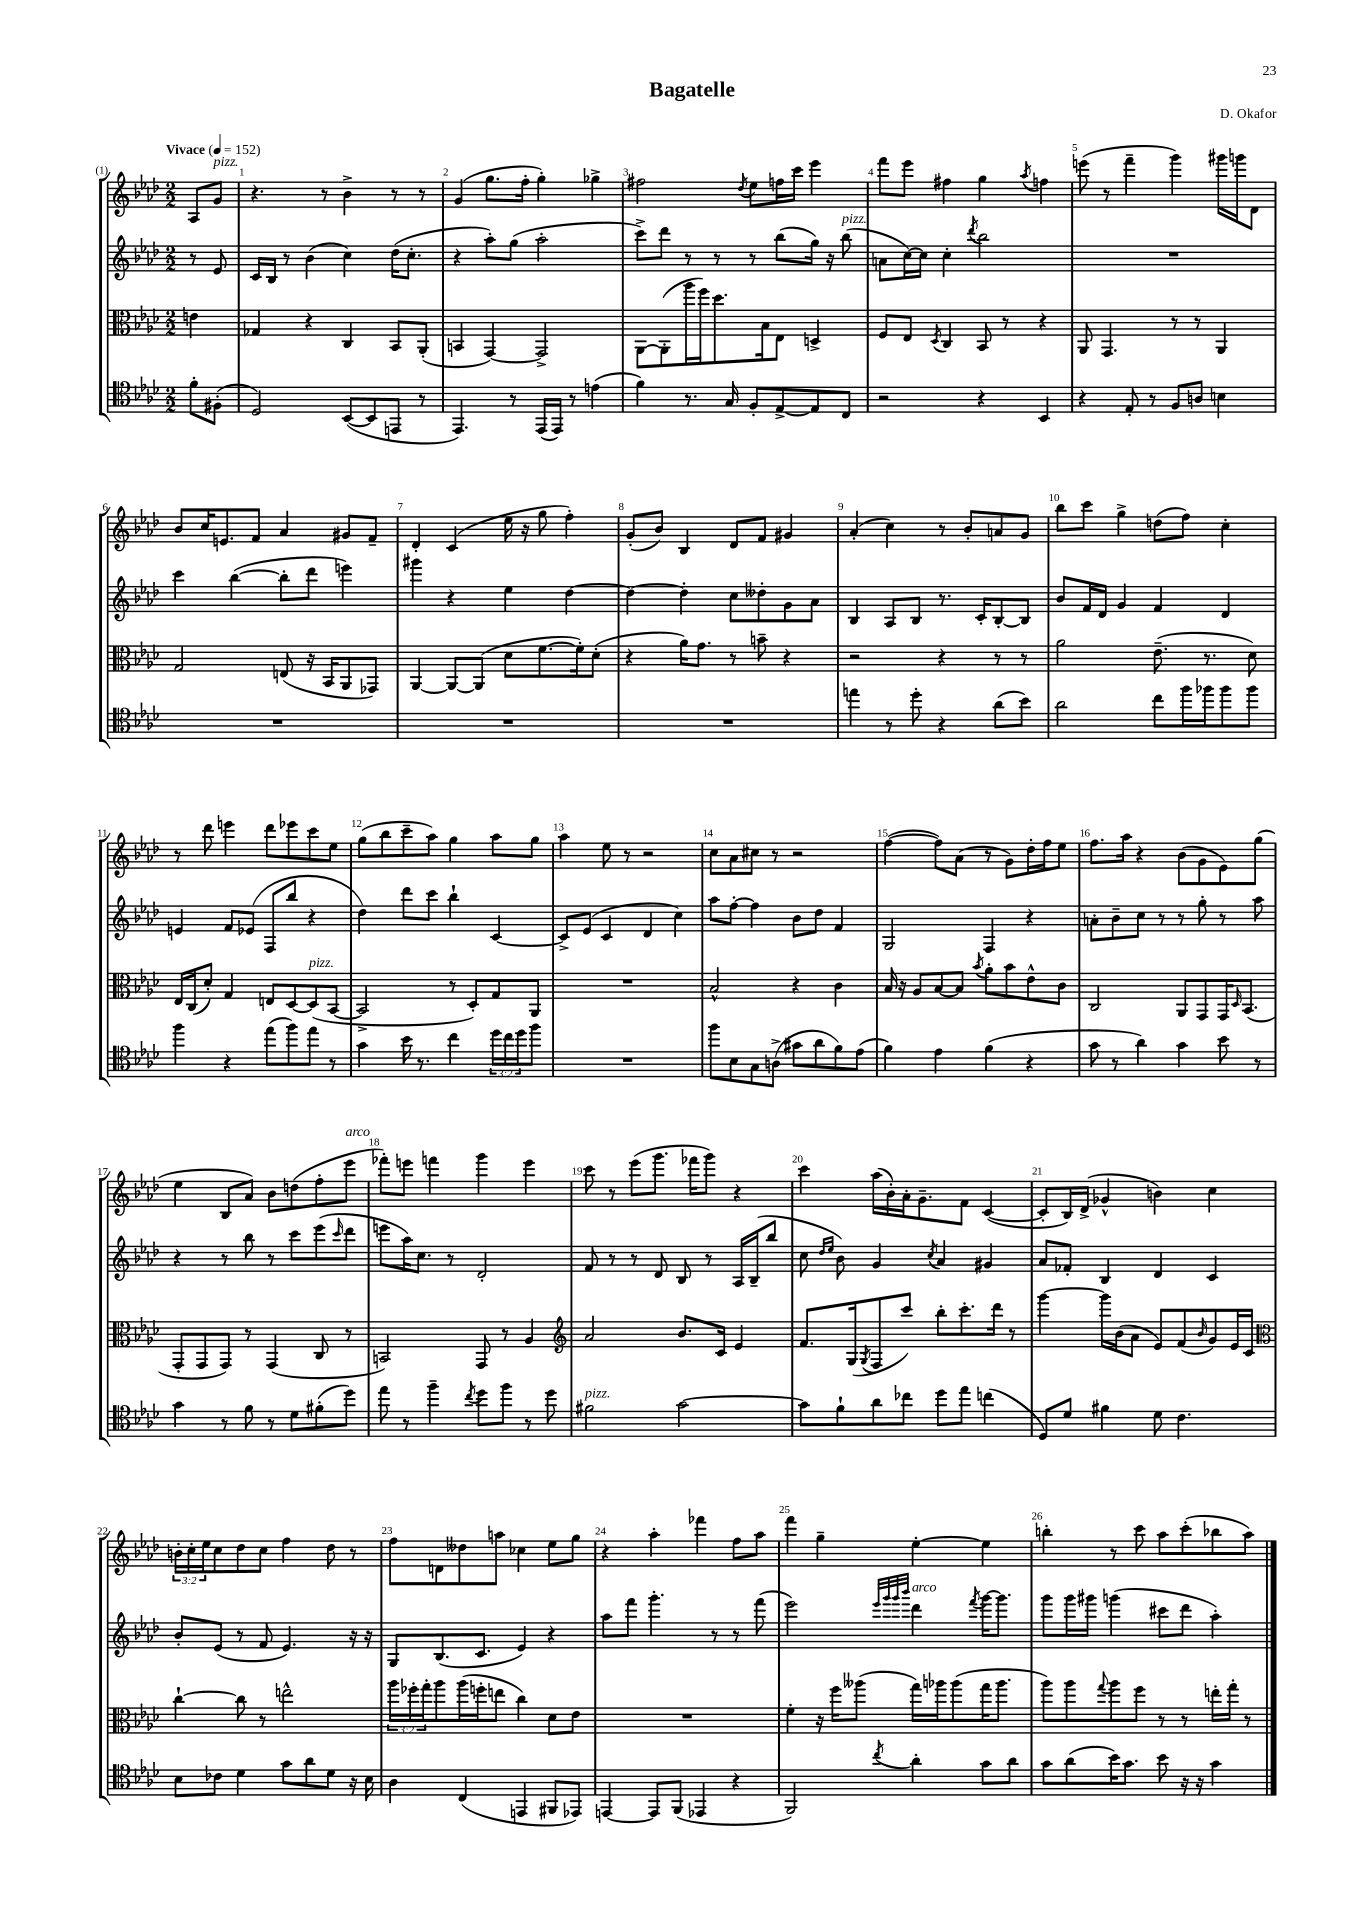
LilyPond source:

\header { title = "Bagatelle" composer = "D. Okafor" }
<<
\new StaffGroup <<
\new Staff = "s0" {
    \clef treble \key aes \major \numericTimeSignature \time 2/2 \override Staff.TupletNumber.text = #tuplet-number::calc-fraction-text \partial 4 \tempo "Vivace" 4 = 152
    aes8 g'8^\markup { \italic "pizz." } |
    r4. r8 bes'4-> r8 r8 |
    g'4( g''8. f''16-. g''4-.) ges''4-> |
    fis''2 \acciaccatura { des''8 } ees''8 f''16 c'''16 ees'''4 |
    f'''8 ees'''8 fis''4 g''4 \acciaccatura { aes''8 } f''4 |
    e'''8( r8 f'''4-- g'''4) gis'''16 g'''16 des'8 |
    bes'8 c''16 e'8. f'8 aes'4 gis'8 f'8-- |
    des'4-. c'4( ees''16 r16 g''8 f''4-.) |
    g'8-.( bes'8) bes4 des'8 f'8 gis'4 |
    aes'4-.( c''4) r8 bes'8-. a'8 g'8 |
    bes''8 c'''8 g''4-> d''8( f''8) c''4-. |
    r8 des'''8 e'''4 des'''8 ees'''8 c'''8 ees''8 |
    g''8( bes''8 c'''8-- aes''8) g''4 aes''8 g''8 |
    aes''4 ees''8 r8 r2 |
    c''8 aes'8 cis''8 r8 r2 |
    f''4~( f''8) aes'8( r8 g'8) des''16-. f''16 ees''8 |
    f''8. aes''16 r4 bes'8( g'8 ees'8) g''8( |
    ees''4 bes8 aes'8) bes'8 d''8( f''8-. ees'''8^\markup { \italic "arco" } |
    fes'''8-.) e'''8 f'''4 g'''4 e'''4 |
    c'''8 r8 ees'''8( g'''8. fes'''16 g'''8) r4 |
    c'''4 aes''16( bes'16-.) aes'16-. g'8.-- f'8 c'4~( |
    c'8-. bes16) des'16->( ges'4-^ b'4) c''4 |
    \tuplet 3/2 { b'16-. c''16-. ees''16 } c''8 des''8 c''8 f''4 des''8 r8 |
    f''8 d'8 deses''8 a''8 ces''4 ees''8 g''8 |
    r4 aes''4-. fes'''4 f''8 aes''8 |
    f'''4 g''4-- ees''4~-. ees''4 |
    b''4-. r8 c'''8 aes''8 c'''8-.( bes''8 aes''8) \bar "|." |
}
\new Staff = "s1" {
    \clef treble \key aes \major \numericTimeSignature \time 2/2 \partial 4
    r8 ees'8 |
    c'16 bes16 r8 bes'4( c''4) des''16( c''8.-. |
    r4 aes''8-.) g''8( aes''2-. |
    c'''8->) des'''8 r8 r8 r8 bes''8( g''16) r16 bes''8^\markup { \italic "pizz." }( |
    a'8 c''16~) c''16 c''4-. \acciaccatura { des'''8 } bes''2 |
    R1 |
    c'''4 bes''4~( bes''8-. des'''8 e'''4) |
    gis'''4 r4 ees''4 des''4~ |
    des''4~ des''4-. c''8 deses''8-. g'8 aes'8 |
    bes4 aes8 bes8 r8. c'16-. bes8~-. bes8 |
    bes'8 f'16 des'16 g'4 f'4 des'4 |
    e'4 f'8 ees'8( f8 bes''8 r4 |
    des''4) des'''8 c'''8 bes''4-! c'4~ |
    c'8-> ees'8( c'4 des'4 c''4) |
    aes''8 f''8~-. f''4 bes'8 des''8 f'4 |
    g2 f4 r4 |
    a'8-. bes'8-- c''8 r8 r8 g''8-. r8 aes''8 |
    r4 r8 bes''8 r8 c'''8 ees'''8( \grace { c'''16 } des'''8 |
    e'''8 aes''16) c''8. r8 des'2-. |
    f'8 r8 r8 des'8 bes8 r8 aes16 bes16--( bes''8 |
    c''8 \grace { des''16 ees''16 } bes'8) g'4 \acciaccatura { c''8 } aes'4 gis'4 |
    aes'8 fes'8-. bes4 des'4 c'4 |
    bes'8-. ees'8( r8 f'8 ees'4.) r16 r16 |
    g8 bes8.( c'8. ees'4) r4 |
    aes''8 f'''8 g'''4.-. r8 r8 f'''8( |
    ees'''2) \grace { ees'''32 g'''32 g'''32 bes'''32 } des'''4^\markup { \italic "arco" } \acciaccatura { f'''8 } g'''16~ g'''8. |
    g'''8 g'''16 gis'''16 g'''4( cis'''8 des'''8 aes''4-.) \bar "|." |
}
\new Staff = "s2" {
    \clef alto \key aes \major \numericTimeSignature \time 2/2 \override Staff.TupletNumber.text = #tuplet-number::calc-fraction-text \partial 4
    e'4 |
    ges4 r4 c4 bes,8 aes,8-.( |
    b,4 g,4~) g,2-> |
    aes,8~ aes,8-.( aes''16 f''16) des''8. bes16 ees8 d4-> |
    f8 ees8 \acciaccatura { des8 } c4 bes,8 r8 r4 |
    aes,8 g,4. r8 r8 aes,4 |
    g2 e8( r16 bes,16 aes,8 ges,8) |
    aes,4~ aes,8~ aes,8( des'8 f'8.~ f'16-.) des'8-.( |
    r4 aes'16) g'8. r8 b'8-- r4 |
    r2 r4 r8 r8 |
    aes'2 ees'8.--( r8. des'8) |
    ees16 c16( des'8-.) g4 e8 des8~ des8^\markup { \italic "pizz." }( bes,8~ |
    bes,2-> r8 des8-.) g8 aes,8 |
    R1 |
    bes2-^ r4 c'4 |
    bes16 r16 aes8 bes8~ bes8 \acciaccatura { bes'8 } aes'8-. bes'8 ees'8-^ c'8 |
    c2 aes,8 g,8 g,16 \grace { des16 } bes,8.( |
    g,8-. g,8 g,8) r8 g,4( c8 r8 |
    b,2) g,8 r8 aes4 |
    \clef treble aes'2 bes'8. c'16 ees'4 |
    f'8. g16( \acciaccatura { g8 } f8 c'''8) bes''8-. c'''8.-. des'''16 r8 |
    g'''4~ g'''16 bes'16( aes'8 ees'8) f'8( \grace { bes'16 } g'8) ees'16 c'16 |
    \clef alto c''4~-! c''8 r8 e''2-^ |
    \tuplet 3/2 { aes''16 fes''16-. g''16-. } aes''8 aes''16( f''16-. e''8 c''4) des'8 ees'8 |
    R1 |
    f'4-. r16 f''16 aeses''8( g''16) aes''16 aes''8( g''16 aes''8. |
    aes''8) aes''8 \appoggiatura { g''8 } aes''8 f''8 r8 r8 e''16-. g''16-. r8 \bar "|." |
}
\new Staff = "s3" {
    \clef tenor \key aes \major \numericTimeSignature \time 2/2 \override Staff.TupletNumber.text = #tuplet-number::calc-fraction-text \partial 4
    f'8-. fis8-.( |
    des2) bes,8~( bes,8 e,8 r8 |
    ees,4.) r8 ees,16( ees,16) r8 e'4( |
    f'4) r8. g16 f8-. ees8~-> ees8 c8 |
    r2 r4 bes,4 |
    r4 ees8-. r8 f8 a8 b4 |
    R1 |
    R1 |
    R1 |
    e''4 r8 des''8-. r4 aes'8( bes'8) |
    aes'2 c''8 f''16 fes''16 fes''8 fes''8 |
    f''4 r4 ees''8( f''8) ees''8 r8 |
    g'4 bes'16 r8. c''4 \tuplet 3/2 { des''16 c''16 des''16 } f''8 |
    R1 |
    f''8 bes8 g8 a8->( gis'8 aes'8 f'8) ees'8( |
    f'4) ees'4 f'4( r4 |
    g'8 r8 aes'4) g'4 bes'8 r8 |
    g'4 r8 f'8 r8 des'8 fis'8-.( des''8) |
    ees''8 r8 f''4-- \acciaccatura { c''8 } des''8 f''8 r8 des''8 |
    fis'2^\markup { \italic "pizz." } g'2~ |
    g'8 f'8-! aes'8 ces''8 des''8 ees''8 c''4( |
    des8) des'8 fis'4 des'8 c'4. |
    bes8 ces'8 des'4 g'8 aes'8 des'8 r16 bes16 |
    aes4 c4( e,4 fis,8 ees,8) |
    e,4~ e,8 f,8( ees,4 r4 |
    f,2) \acciaccatura { c''8 } aes'4-. g'8 aes'8 |
    g'8 aes'8( bes'16) g'8. bes'8 r16 r16 g'4 \bar "|." |
}
>>
>>
\layout { \context { \Score \override BarNumber.break-visibility = ##(#f #t #t) barNumberVisibility = #all-bar-numbers-visible } }
